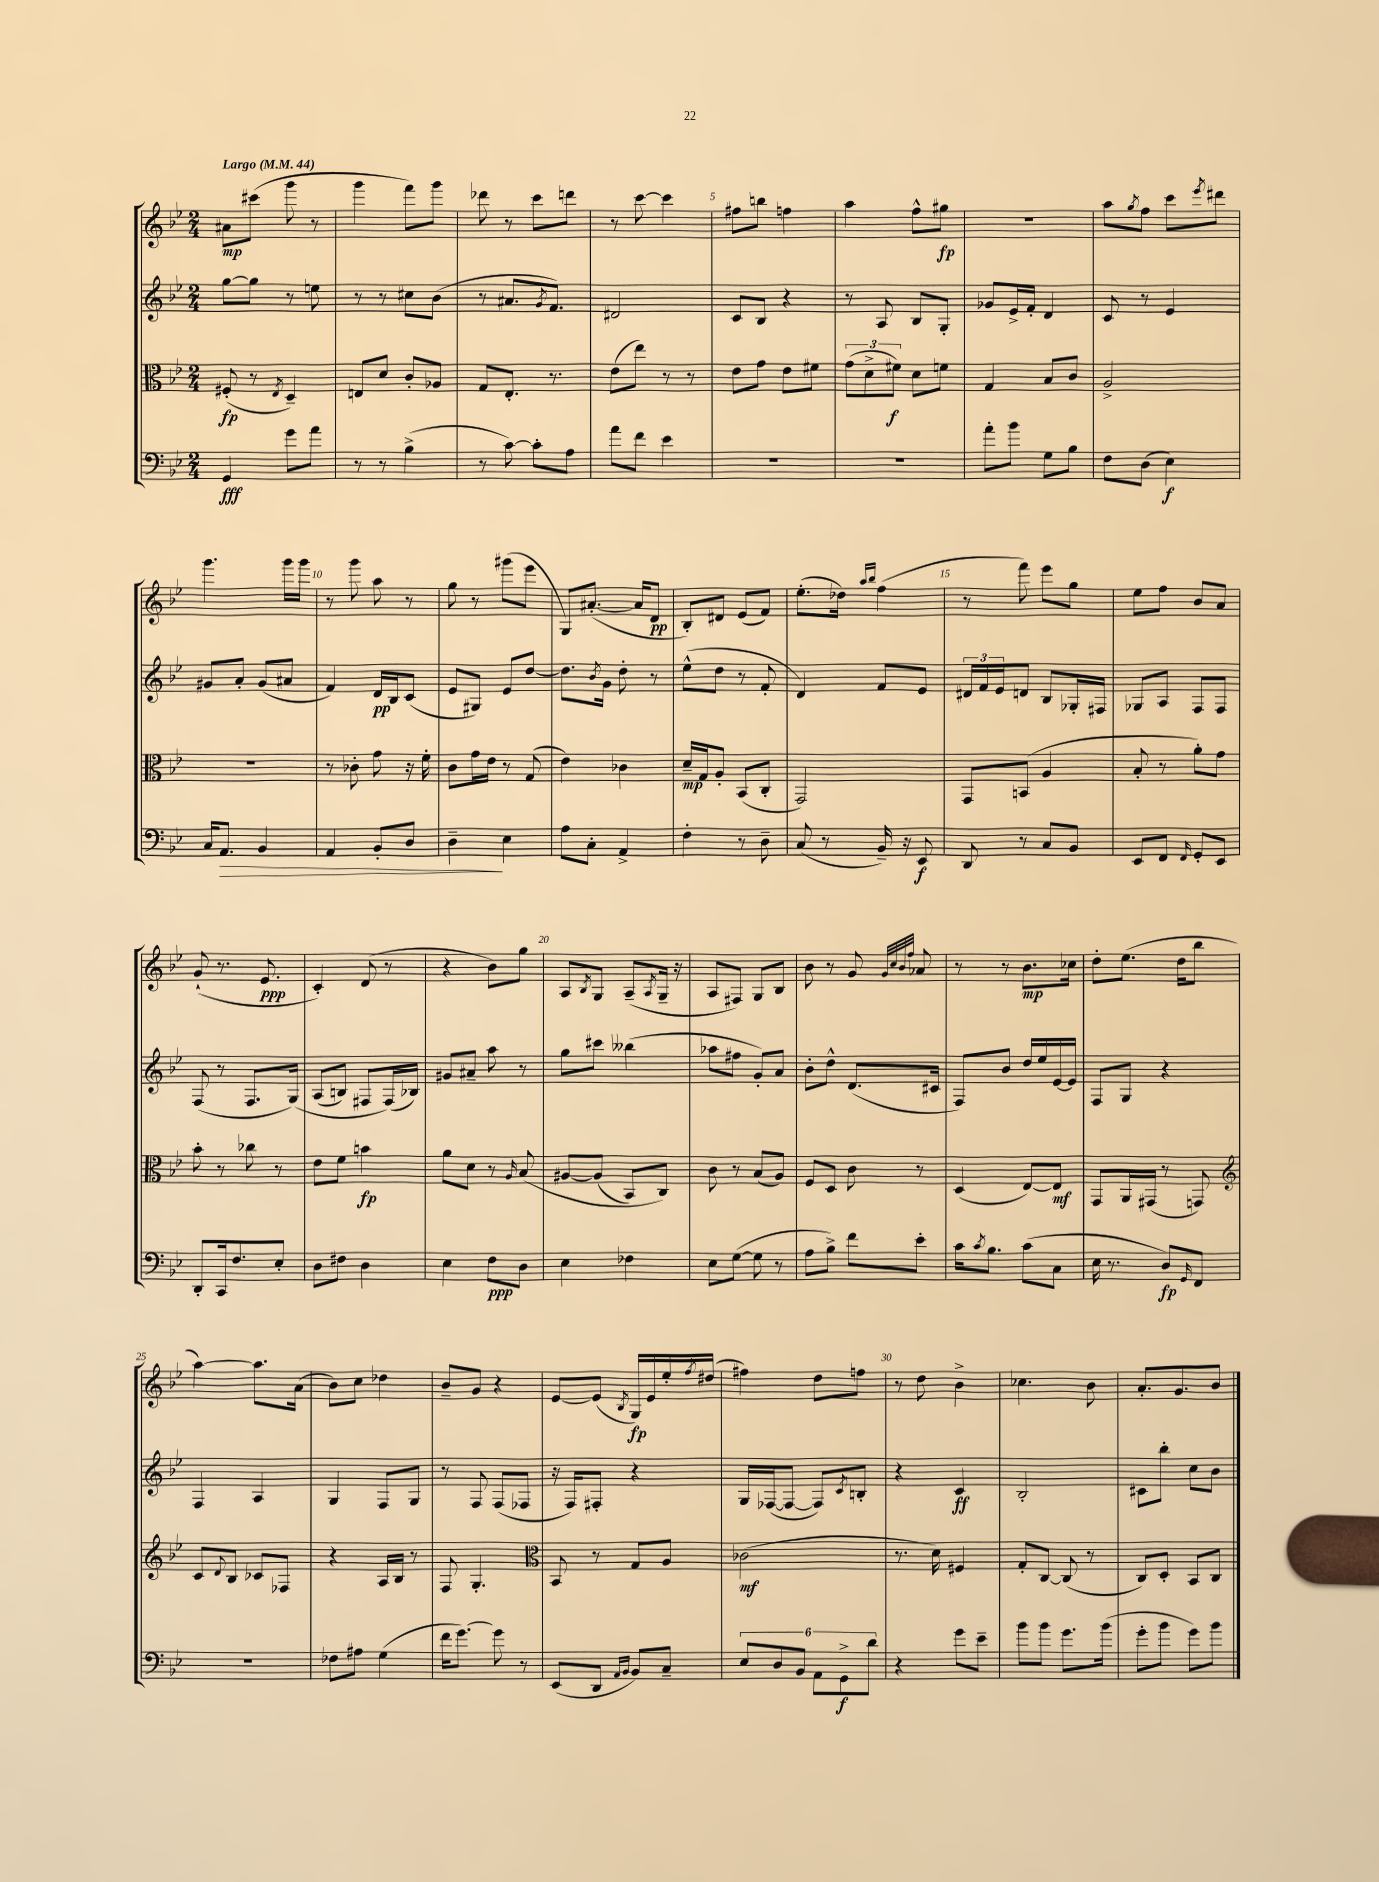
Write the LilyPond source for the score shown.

<<
\new StaffGroup <<
\new Staff = "s0" {
    \clef treble \key bes \major \numericTimeSignature \time 2/4 \tempo "Largo" 4 = 44
    ais'8\mp cis'''8( g'''8 r8 |
    g'''4 f'''8) g'''8 |
    des'''8 r8 c'''8 d'''8 |
    r8 c'''8~ c'''4 |
    fis''8 b''8 f''4 |
    a''4 f''8-^ gis''8\fp |
    R2 |
    a''8 \acciaccatura { g''8 } f''8 c'''8 \acciaccatura { ees'''8 } dis'''8 |
    g'''4. g'''16 g'''16 |
    r8 g'''8 a''8 r8 |
    g''8 r8 gis'''8( ees'''8 |
    g8) ais'8.~-.( ais'16 d'8\pp |
    bes8-.) dis'8 ees'8( f'8) |
    ees''8.-.( des''16) \grace { a''16 bes''16 } f''4( |
    r8 f'''8) ees'''8 g''8 |
    ees''8 f''8 bes'8 a'8 |
    g'8-!( r8. ees'8.\ppp |
    c'4-.) d'8( r8 |
    r4 bes'8) g''8 |
    a8 \acciaccatura { bes8 } g8 a8--( \acciaccatura { a8 } g16-- r16 |
    a8 fis8) g8 bes8 |
    bes'8 r8 g'8 \grace { g'32 c''32 bes'32 f''32 } aes'8 |
    r8 r8 bes'8.\mp ces''16 |
    d''8-. ees''8.( d''16 bes''8 |
    a''4~) a''8. a'16( |
    bes'8) c''8 des''4 |
    bes'8-- g'8 r4 |
    ees'8~ ees'8( \acciaccatura { bes8 } g16\fp) ees'16 ees''16-. \acciaccatura { f''8 } dis''16( |
    fis''4) d''8 f''8 |
    r8 d''8 bes'4-> |
    ces''4. bes'8 |
    a'8.-. g'8. bes'8 \bar "|." |
}
\new Staff = "s1" {
    \clef treble \key bes \major \numericTimeSignature \time 2/4
    g''8~ g''8 r8 e''8 |
    r8 r8 cis''8 bes'8( |
    r8 ais'8. \acciaccatura { g'8 } f'8.) |
    dis'2 |
    c'8 bes8 r4 |
    r8 a8 bes8 g8-. |
    ges'8 ees'16-> f'16-. d'4 |
    c'8 r8 ees'4 |
    gis'8 a'8-. gis'8( ais'8 |
    f'4) d'16\pp bes16 c'8( |
    ees'8 gis8) ees'8 d''8~ |
    d''8. \acciaccatura { bes'8 } g'16 d''8-. r8 |
    ees''8-^( d''8 r8 f'8-. |
    d'4) f'8 ees'8 |
    \tuplet 3/2 { dis'16 f'16 ees'16 } d'8 bes8 ges16-. fis16 |
    ges8 a8 f8 f8 |
    f8( r8 f8. g16)\( |
    a8( b8) fis8 fis16(\) bes16) |
    gis'8 ais'8-- a''8 r8 |
    g''8 cis'''8 beses''4( |
    aes''8 fis''8 g'8-.) a'8 |
    bes'8-. d''8-^ d'8.( cis'16 |
    f8) bes'8 d''16 ees''16 ees'16~ ees'16 |
    f8 g8 r4 |
    f4 a4 |
    g4 f8 g8 |
    r8 f8 f8( fes8 |
    r16 f16) fis8-. r4 |
    g16 fes16~( fes8~ fes8) \acciaccatura { c'8 } b8-. |
    r4 c'4\ff |
    bes2-. |
    cis'8 bes''8-. c''8 bes'8 \bar "|." |
}
\new Staff = "s2" {
    \clef alto \key bes \major \numericTimeSignature \time 2/4
    fis8-.\fp( r8 \acciaccatura { ees8 } d4--) |
    e8 d'8 c'8-. aes8 |
    g8 ees8.-. r8. |
    ees'8( ees''8) r8 r8 |
    ees'8 g'8 ees'8 fis'8 |
    \tuplet 3/2 { g'8( d'8-> fis'8\f) } d'8 f'8 |
    g4 bes8 c'8 |
    a2-> |
    R2 |
    r8 ces'8-. g'8 r16 f'16-. |
    c'8 g'16 ees'16 r8 g8( |
    ees'4) ces'4 |
    d'16--\mp g16 a8-. bes,8( c8-. |
    g,2) |
    g,8 b,8( a4 |
    bes8-. r8 a'8-.) g'8 |
    bes'8-. r8 ces''8 r8 |
    ees'8 f'8 b'4\fp |
    a'8 d'8 r8 \grace { a16 } bes8\( |
    ais8~ ais8( bes,8) c8\) |
    c'8 r8 bes8( a8) |
    f8 d8 c'8 r8 |
    d4( ees8~) ees8\mf |
    g,8 a,16 gis,16( r8 g,8) |
    \clef treble c'8 \appoggiatura { d'8 } bes8 ces'8 fes8 |
    r4 a16 bes16 r8 |
    f8 g4.-. |
    \clef alto bes,8 r8 g8 a8 |
    ces'2\mf( |
    r8. d'16) fis4 |
    g8-. c8~ c8( r8 |
    c8) d8-. bes,8 c8 \bar "|." |
}
\new Staff = "s3" {
    \clef bass \key bes \major \numericTimeSignature \time 2/4
    g,4\fff g'8 a'8 |
    r8 r8 bes4->( |
    r8 c'8~) c'8-. a8 |
    a'8 f'8 ees'4 |
    R2 |
    R2 |
    a'8-. bes'8 g8 bes8 |
    f8 d8( ees4\f) |
    c16 a,8.\> bes,4 |
    a,4 bes,8-. d8 |
    d4--\! ees4 |
    a8 c8-. a,4-> |
    f4-. r8 d8-- |
    c8( r8 bes,16--) r16 ees,8\f |
    d,8 r8 c8 bes,8 |
    ees,8 f,8 \grace { f,16 } g,8-. ees,8 |
    d,8-. c,16 f8. ees8-. |
    d8 fis8 d4 |
    ees4 f8\ppp d8 |
    ees4 fes4 |
    ees8 g8~( g8 r8 |
    a8 bes8->) f'8 ees'8-. |
    c'16 \acciaccatura { c'8 } bes8. c'8( c8 |
    ees16 r8. d8\fp) \grace { g,16 } f,8 |
    R2 |
    fes8 ais8 g4( |
    f'16 g'8.~) g'8 r8 |
    ees,8( d,8 \grace { a,16 bes,16 } bes,8) c8-- |
    \tuplet 6/4 { ees8 d8 bes,8 a,8 g,8->\f d'8 } |
    r4 g'8 ees'8-- |
    bes'8 bes'8 g'8. bes'16( |
    g'8-. bes'8 g'8) bes'8 \bar "|." |
}
>>
>>
\layout { \context { \Score \override BarNumber.break-visibility = ##(#f #t #t) barNumberVisibility = #(every-nth-bar-number-visible 5) } }
